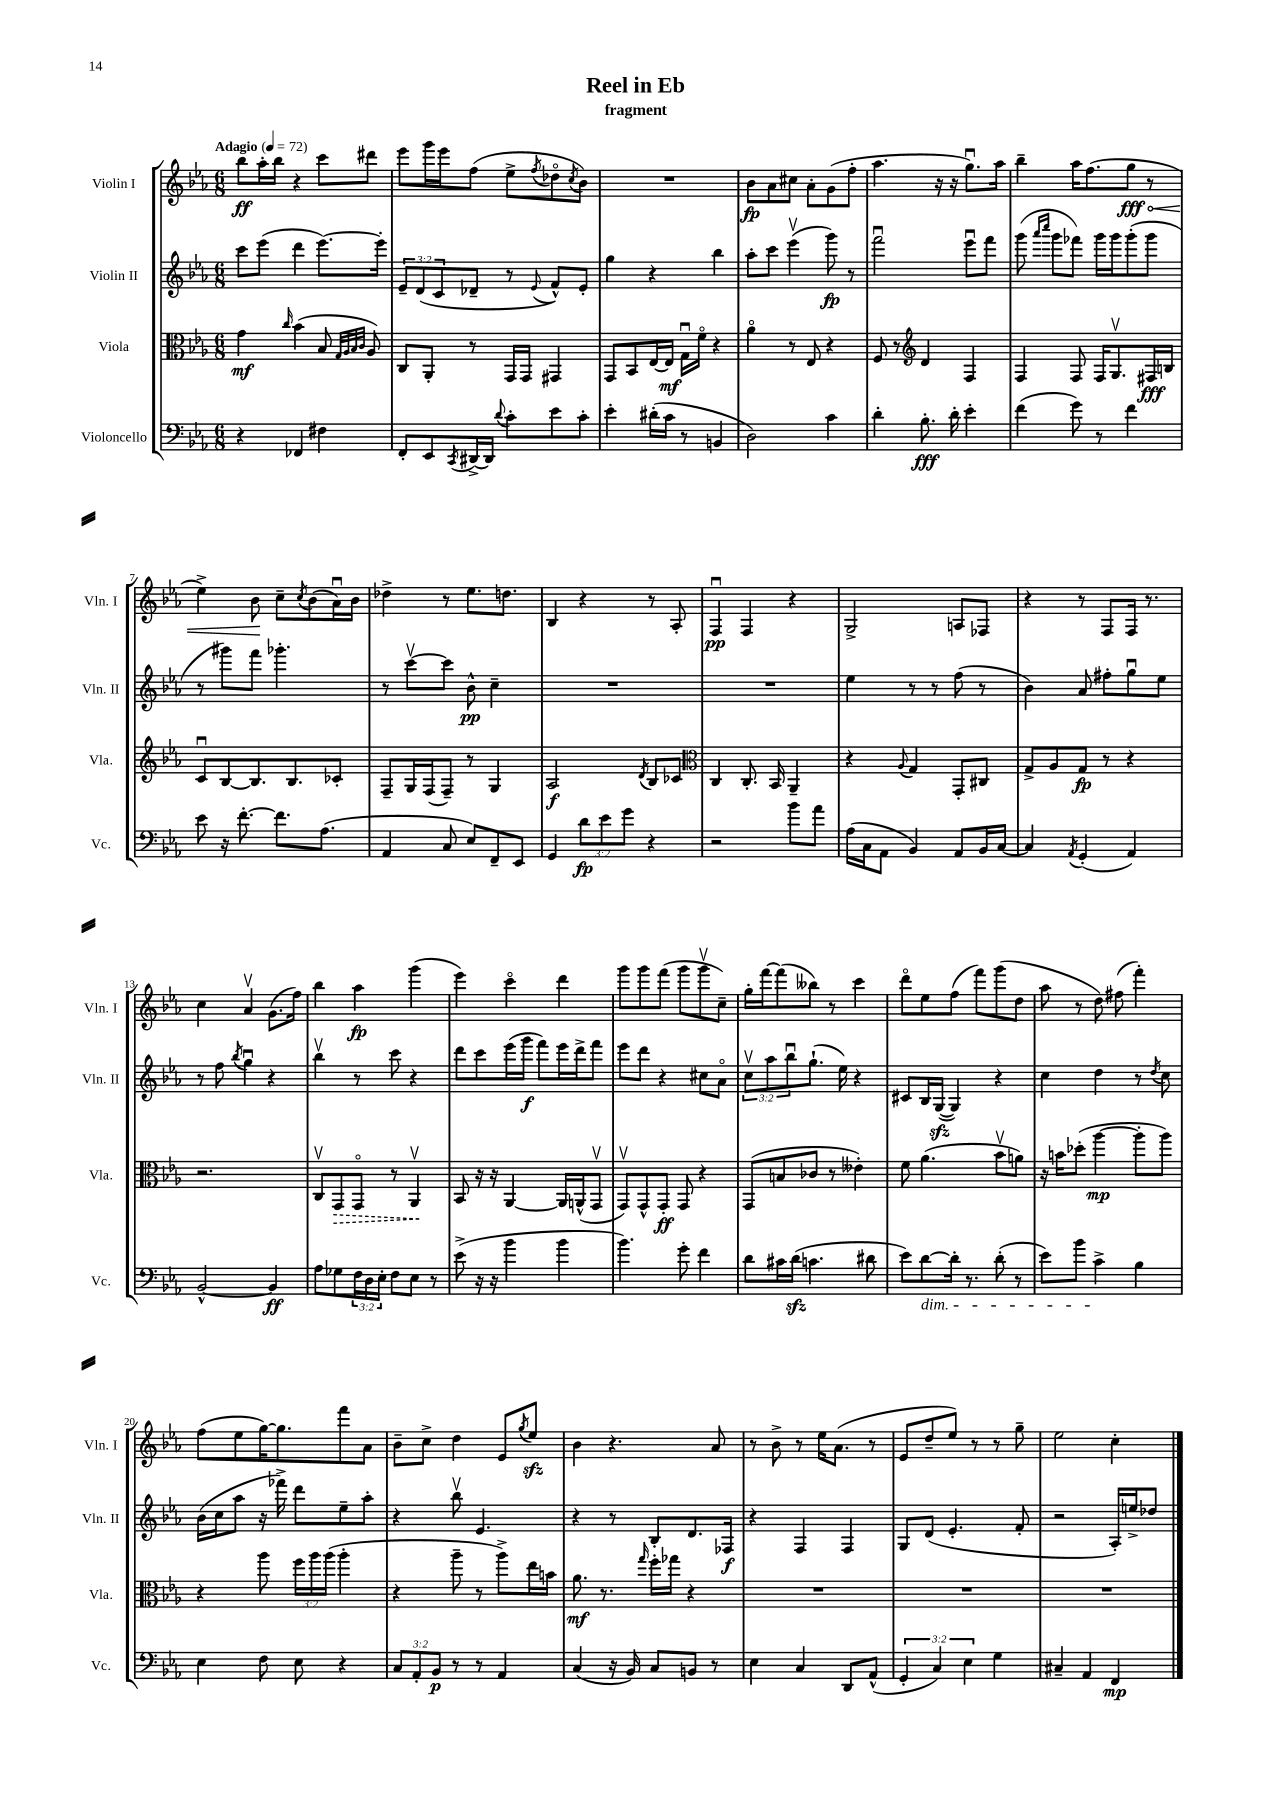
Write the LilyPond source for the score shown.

\header { title = "Reel in Eb" subtitle = "fragment" }
<<
\new StaffGroup <<
\new Staff = "s0" \with { instrumentName = "Violin I" shortInstrumentName = "Vln. I" } {
    \clef treble \key ees \major \numericTimeSignature \time 6/8 \tempo "Adagio" 4 = 72
    bes''8\ff aes''16-. bes''16 r4 c'''8 dis'''8 |
    ees'''8 g'''16 ees'''16 f''8( ees''8-> \acciaccatura { f''8 } des''8\flageolet \acciaccatura { c''8 } bes'8) |
    R2. |
    bes'8\fp aes'8 cis''8 aes'8-. g'8( f''8-. |
    aes''4. r16 r16 g''8.\downbow) aes''16 |
    bes''4-- aes''16 f''8.( \once \override Hairpin.circled-tip = ##t g''8\fff\< r8 |
    ees''4->) bes'8\! c''8-- \acciaccatura { c''8 } bes'8( aes'16\downbow) bes'16 |
    des''4-> r8 ees''8. d''8. |
    bes4 r4 r8 aes8-. |
    f4\downbow\pp f4 r4 |
    g2-> a8 fes8 |
    r4 r8 f8 f16 r8. |
    c''4 aes'4\upbow g'8.( f''16) |
    bes''4 aes''4\fp g'''4( |
    ees'''4) c'''4\flageolet d'''4 |
    g'''8 g'''8 f'''8( g'''8 g'''8\upbow c''8--) |
    g''16-. f'''16~ f'''8( beses''8) r8 c'''4 |
    d'''8\flageolet ees''8 f''8( f'''8) g'''8( d''8 |
    aes''8 r8 d''8) fis''8( f'''4-.) |
    f''8( ees''8 g''16~) g''8. f'''8 aes'8 |
    bes'8-- c''8-> d''4 ees'8 \acciaccatura { g''8 } ees''8\sfz |
    bes'4 r4. aes'8 |
    r8 bes'8-> r8 ees''16 aes'8.( r8 |
    ees'8 d''8-- ees''8) r8 r8 g''8-- |
    ees''2 c''4-. \bar "|." |
}
\new Staff = "s1" \with { instrumentName = "Violin II" shortInstrumentName = "Vln. II" } {
    \clef treble \key ees \major \numericTimeSignature \time 6/8 \override Staff.TupletNumber.text = #tuplet-number::calc-fraction-text
    c'''8 ees'''8( d'''4 ees'''8.~) ees'''16-. |
    \tuplet 3/2 { ees'8-- d'8( c'8 } des'8-- r8 \appoggiatura { ees'8 } f'8-^) ees'8-. |
    g''4 r4 bes''4 |
    aes''8-. c'''8 ees'''4\upbow( g'''8\fp) r8 |
    f'''2\downbow ees'''8\downbow f'''8 |
    g'''8( \grace { aes'''16 c''''16 } g'''8 fes'''8) g'''16 g'''16 g'''8-.( g'''8 |
    r8 gis'''8) f'''8 ges'''4.-. |
    r8 c'''8~\upbow c'''8 bes'8-^\pp c''4-- |
    R2. |
    R2. |
    ees''4 r8 r8 f''8( r8 |
    bes'4) aes'8 fis''8-. g''8\downbow ees''8 |
    r8 f''8 \acciaccatura { bes''8 } g''4\downbow r4 |
    bes''4\upbow r8 c'''8 r4 |
    d'''8 c'''8 ees'''16( g'''16\f f'''8) ees'''16 d'''16-> f'''8 |
    ees'''8 d'''8 r4 cis''8 aes'8\flageolet |
    \tuplet 3/2 { c''8\upbow aes''8 bes''8\downbow } g''8.-!( ees''16) r4 |
    cis'8 bes16 g16~\sfz( g4) r4 |
    c''4 d''4 r8 \acciaccatura { d''8 } c''8 |
    bes'16( c''16 aes''8 r16 fes'''16->) d'''8 ees''8-- aes''8-. |
    r4 bes''8\upbow ees'4. |
    r4 r8 bes8-. d'8. fes16\f |
    r4 f4 f4 |
    g8 d'8( ees'4.-. f'8-. |
    r2 aes16-.) e''16-> des''8 \bar "|." |
}
\new Staff = "s2" \with { instrumentName = "Viola" shortInstrumentName = "Vla." } {
    \clef alto \key ees \major \numericTimeSignature \time 6/8 \override Staff.TupletNumber.text = #tuplet-number::calc-fraction-text
    g'4\mf \grace { c''16 } bes'4( bes8 \grace { g32 aes32 bes32 c'32 } aes8) |
    c8 aes,8-. r8 g,16 g,16 gis,4 |
    g,8 bes,8 ees16~ ees16\mf g16\downbow f'16\flageolet r4 |
    aes'4\flageolet r8 ees8 r4 |
    f8 r8 \clef treble d'4 f4 |
    f4 f8 f16 g8.\upbow fis16\fff b16 |
    c'8\downbow bes8~ bes8. bes8. ces'8-. |
    f8-- g16 f16( f8--) r8 g4 |
    aes2\f \acciaccatura { d'8 } bes8 ces'8 |
    \clef alto c4 c8.-. bes,16 aes,4-- |
    r4 \appoggiatura { aes8 } g4 g,8-. cis8 |
    g8-> aes8 g8\fp r8 r4 |
    r2. |
    c8\upbow \once \override Hairpin.style = #'dashed-line g,8\> g,8\flageolet r8 aes,4\upbow\! |
    bes,8 r16 r16 aes,4~ aes,16 a,16-^( g,8\upbow |
    g,8\upbow) g,8-^ g,8-.\ff g,8 r4 |
    g,8( b8 ces'8 r8 eeses'4-.) |
    f'8 aes'4.( bes'8\upbow a'8) |
    r16 b'16 des''8-.( aes''4~\mp aes''8-. aes''8) |
    r4 aes''8 \tuplet 3/2 { f''16 aes''16 aes''16( } aes''4-. |
    r4 aes''8-- r8 aes''8->) ees''16 b'16 |
    aes'8.\mf r8. \grace { g''16 } f''16-. ges''16 r4 |
    R2. |
    R2. |
    R2. \bar "|." |
}
\new Staff = "s3" \with { instrumentName = "Violoncello" shortInstrumentName = "Vc." } {
    \clef bass \key ees \major \numericTimeSignature \time 6/8 \override Staff.TupletNumber.text = #tuplet-number::calc-fraction-text
    r4 fes,4 fis4 |
    f,8-. ees,8 \acciaccatura { c,8 } dis,16~-> dis,16 \appoggiatura { d'8 } c'8-. ees'8 c'8-. |
    ees'4-. dis'16-.( c'16 r8 b,4 |
    d2) c'4 |
    d'4-. bes8.-.\fff d'16-. ees'4-. |
    f'4( g'8) r8 f'4 |
    ees'8 r16 f'8.~-. f'8. aes8.( |
    aes,4 c8 ees8) f,8-- ees,8 |
    g,4 \tuplet 3/2 { d'8\fp ees'8 g'8 } r4 |
    r2 bes'8 aes'8 |
    aes16( c16 aes,8 bes,4) aes,8 bes,16 c16~ |
    c4 \acciaccatura { aes,8 } g,4-.( aes,4) |
    bes,2~-^ bes,4\ff |
    aes8 ges8 \tuplet 3/2 { f16 d16 ees16-. } f8 ees8 r8 |
    ees'8->( r16 r16 bes'4 bes'4 |
    bes'4.) g'8-. f'4 |
    d'8 cis'16 d'16\sfz( c'4. dis'8 |
    ees'8) d'8~\dim d'16-. r8. d'8-.( r8 |
    ees'8) bes'8 c'4->\! bes4 |
    ees4 f8 ees8 r4 |
    \tuplet 3/2 { c8 aes,8-. bes,8\p } r8 r8 aes,4 |
    c4( r16 bes,16) c8 b,8 r8 |
    ees4 c4 d,8 aes,8-^( |
    \tuplet 3/2 { g,4-. c4) ees4 } g4 |
    cis4-- aes,4 f,4\mp \bar "|." |
}
>>
>>
